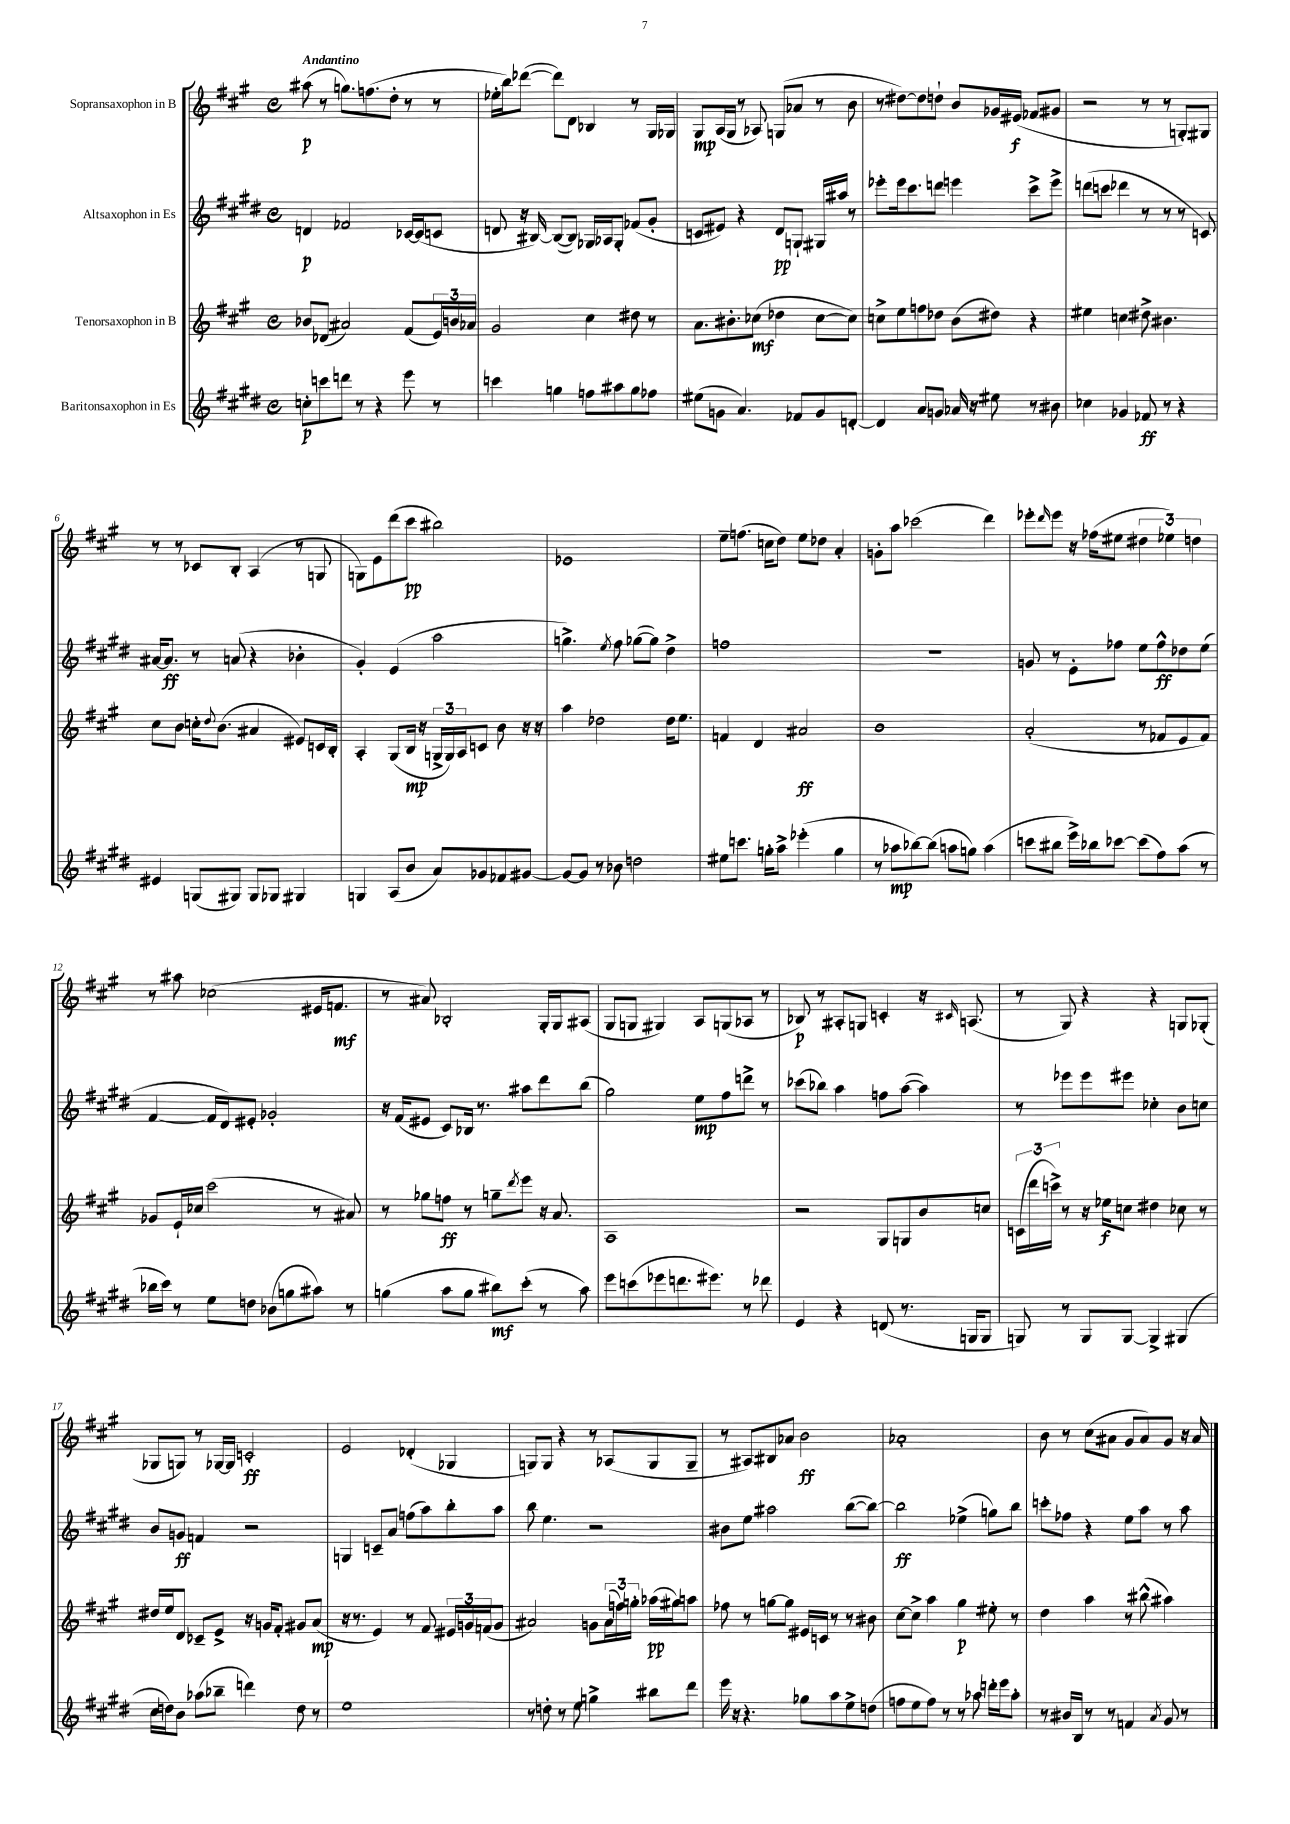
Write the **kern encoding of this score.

**kern	**kern	**kern	**kern
*staff4	*staff3	*staff2	*staff1
*clefG2	*clefG2	*clefG2	*clefG2
*k[f#c#g#d#]	*k[f#c#g#]	*k[f#c#g#d#]	*k[f#c#g#]
*M4/4	*M4/4	*M4/4	*M4/4
*met(c)	*met(c)	*met(c)	*met(c)
8cc'\L	8b-/L	4d/	(8aa#\
8ccc\	(8d-/J	.	8r
8ddd\J	2a#/)	2f-/	8.gg\L)
8r	.	.	.
.	.	.	(8.ff\
4r	.	.	.
.	.	.	8dd'\J
8eee\	(8f#/L	[16c-/LL	8r
.	.	(16c-/]J	.
8r	24e/L)	8c/J	8r
.	24b/	.	.
.	24a-/JJ	.	.
=	=	=	=
4ccc\	2g#/	8d/	16ee-'\LL
.	.	.	16bb\J)
.	.	16r	([8ddd-\J
.	.	[16B#/)	.
4gg\	.	(8B#/_L	8ddd-\]L)
.	.	8B#/]J)	8d\J
8ff\L	4cc#\	16G-/LL	4B-/
.	.	16A-/J	.
8aa#\	.	8G-'/J	.
8gg\	8dd#\	(8f-/L	8r
8ff-\J	8r	8g#'/J	16G#/LL
.	.	.	16G-/JJ
=	=	=	=
(8ee#\L	8.a\L	8c/L	8G#/L
8g\J	.	8e#/J)	(16A/L
.	8.b#'\	.	16G#/JJ
4.a/)	.	4r	8r
.	(8cc-\J	.	8A-/)
.	4dd-\	8d#/L	(8G/L
8f-/L	.	8G`/J	8a-/J
8g/	[8cc-\L	16G#/LL	8r
.	.	16aa#/JJ	.
[8d'/J	8cc-\]J)	8r	8b\
=	=	=	=
4d/]	8cc^\L	8eee-'\L	8r
.	8ee\	16eee-\k	[8dd#\L)
.	.	8.ccc#\	.
8a/L	8ff\	.	8dd#\]
8g/J	8dd-\J	8ddd\J	8dd`\J
16a-/	(8b\L	4eee\	8b/L
16r	.	.	.
8ee#\	8dd#\J)	.	16g-/L
.	.	.	(16e#/JJ
8r	4r	8ccc#^\L	8f-/L
8b#\	.	8eee^\J	8g#/J
=	=	=	=
4cc-\	4ee#\	(8ddd\L	2r
.	.	8ccc\J	.
4g-/	4cc\	4ddd-\	.
8f-/	8dd#^\	8r	8r
8r	4.b#\	8r	8r
4r	.	8r	8G'/L)
.	.	8c/)	8G#/J
=	=	=	=
4e#/	8cc#\L	[16a#/LK	8r
.	.	8.a#/]J	.
.	8b\J	.	8r
(8G/L	16cc'\LK	8r	8c-/L
.	8qqdd/	.	.
.	(8.b\J	.	.
8G#/J)	.	(8a/	8B'/J
8G#/L	4a#/	4r	(4A/
8G-/J	.	.	.
4G#/	8e#/L)	4b-'\	8r
.	16c/L	.	8G/
.	16B'/JJ	.	.
=	=	=	=
4G/	4A'/	4g#'/)	8G\L)
.	.	.	8e\
(8A/L	(8G#/L	(4e/	(8ddd\
8b/J	16B/Jk	.	8ccc#\J
.	16r	.	.
8a/L)	24G^/LL	2aa\	2bb#\)
.	24G/)	.	.
.	24A/J	.	.
8g-/	8c/J	.	.
8f-/	8b\	.	.
[8g#/J	16r	.	.
.	16r	.	.
=	=	=	=
8g#/_L	4aa\	4.gg^\)	1e-
8g#/]J	.	.	.
8r	2dd-\	.	.
.	.	8qee/	.
8b-\	.	8ff#\	.
2dd\	.	([8gg-\L	.
.	.	8gg-\]J)	.
.	16dd-\LK	4dd#^\	.
.	8.ee\J	.	.
=	=	=	=
8ee#\L	4f/	1ff	8ee~\L
8.ccc\J	.	.	(8.ff\J
.	4d/	.	.
16gg'\LK	.	.	16cc\LK
8aa^\J	.	.	8dd\J)
(4eee-'\	2a#/	.	8ee\L
.	.	.	8dd-\J
4gg\	.	.	4a'/
=	=	=	=
8r	1b	1r	8g'\L
8aa-\L	.	.	8aa\J
[8bb-\)	.	.	(2ccc-\
(8bb-\]J	.	.	.
8aa\L	.	.	.
8gg\J)	.	.	.
(4aa\	.	.	4ddd\)
=	=	=	=
8ccc\L	(2a'/	8g/	8eee-'\L
.	.	.	16qqddd/
8bb#\J	.	8r	8eee-\J
16eee^\LL)	.	8e'\L	16r
16bb-\J	.	.	(16ff-\LK
[8ccc-\J	.	8ff-\J	8ee#\J
(8ccc-\]L	8r	8ee\L	6dd#\
8ff#\)	8f-/L	8ff-^^\	.
.	.	.	6ee-\)
(8aa\J	8e/	8dd-\	.
.	.	.	6dd\
8r	8f-/J)	(8ee\J	.
=	=	=	=
16bb-\LL	8g-/L	[4f#/	8r
16ccc#\JJ)	.	.	.
8r	16e`/L	.	8aa#\
.	16cc-/JJ	.	.
8ee\L	(2ccc#\	16f#/]LL	(2cc-\
.	.	16d#/J)	.
8dd\J	.	8e#'/J	.
(8b-\L	.	2g-'/	.
8gg\	.	.	.
8aa#\J)	8r	.	16e#/LK
.	.	.	8.f/J
8r	8a#/)	.	.
=	=	=	=
(4gg\	8r	16r	8r
.	.	(16f#/LK	.
.	8gg-\L	8e#/J	8a#/)
8aa\L	8ff\J	8c#/L)	2B-'/
8gg\J	8r	16B-/Jk	.
.	.	8.r	.
8bb#\L)	8gg~\L	.	.
.	8qddd/	.	.
(8ccc#'\J	8eee\J	8aa#\L	.
8r	16r	8ddd#\	16G#'/LL
.	8.a/	.	16G#/J
8aa\)	.	(8bb\J	(8A#/J
=	=	=	=
8eee\L	1A	2gg#\)	8G#/L
(8ccc\	.	.	8G/J
8eee-\	.	.	4G#/)
8.ddd\	.	.	.
.	.	8ee\L	8A/L
8.eee#\J)	.	.	.
.	.	8ff#\	(8G/
8r	.	8ddd^\J	8A-/J
8ddd-\	.	8r	8r
=	=	=	=
4e/	2r	(8ccc-\L	8B-/)
.	.	8bb-\J)	8r
4r	.	4aa\	8A#'/L
.	.	.	8G/J
(8d/	8G#/L	8ff\L	4c'/
8.r	8G/	([8aa\J	.
.	8b/	4aa\])	16r
.	.	.	16qqc#/
16G/LK	.	.	(8.A/
8G/J	8cc/J	.	.
=	=	=	=
8G/)	(24c\LL	8r	8r
.	24ddd\	.	.
.	24ccc^\JJ)	.	.
8r	8r	8eee-\L	8G#/)
8G/L	16r	8eee-\	4r
.	16ee-\LK	.	.
[8G/J	8cc\J	8eee#\J	.
4G^/]	4dd#\	4cc-'\	4r
(4G#/	8cc-\	8b\L	8G/L
.	8r	8cc\J	(8G-'/J
=	=	=	=
16cc#\LL	16dd#/LL	8b/L	8G-/L
16dd\J)	16ee/J	.	.
8b\J	8d/J	8g/J	8G/J)
(8aa-\L	8c-~/L	4f/	8r
8bb-~\J	8e^/J	.	[16G-/LL
.	.	.	16G-/]JJ
4ddd\)	16r	2r	2c'/
.	16g/LK	.	.
.	8f#'/J	.	.
8dd\	8g#/L	.	.
8r	(8a/J	.	.
=	=	=	=
1ee	16r	4G/	2e/
.	8.r	.	.
.	4e/)	8c~/L	.
.	.	8a/J	.
.	8r	(8ff\L	(4d-'/
.	8f#/	8aa\)	.
.	24e#/LL	8bb'\	4G-/
.	24g/	.	.
.	(24f/J	.	.
.	8g/J	8aa\J	.
=	=	=	=
8r	2a#/)	8bb\	8G/L)
8dd'\	.	4.ee\	8G/J
8r	.	.	4r
8ee\	.	.	.
4gg^\	8g\L	2r	8r
.	(24a#\L	.	(8A-/L
.	24ff\)	.	.
.	24gg'\JJ	.	.
8bb#\L	(16aa-\LL	.	8G/
.	16gg#\J)	.	.
8ddd#\J	8aa\J	.	8G~/J
=	=	=	=
16eee\	8ff-\	8b#\L	8r
16r	.	.	.
4.r	8r	8ee\J	8A#/L)
.	[8gg\L	2aa#\	8B#/
.	8gg\]J	.	8a-/J
8gg-\L	16e#/LL	.	2b\
.	16c/JJ	.	.
8aa\	8r	.	.
8ee^\	8r	([8bb\L	.
(8dd\J	8b#\	8bb\_J)	.
=	=	=	=
8ff\L	[8cc#\L	2bb\]	1a-'
8ee\	8cc#^\]J	.	.
8ff\J)	4aa\	.	.
8r	.	.	.
8r	4gg#\	(4ee-^\	.
8aa-\	.	.	.
16ddd'\LL	8ee#'\	8gg\L)	.
16eee\J	.	.	.
8aa-'\J	8r	8bb\J	.
=	=	=	=
8r	4dd\	8ccc'\L	8b\
16b#/LL	.	8ff-\J	8r
16B/JJ	.	.	.
8r	4aa\	4r	(8cc#\L
8r	.	.	8a#\J
4f/	8r	8ee\L	8g#/L
.	(8bb#^^\	8aa\J	8a#/)
8qa/	.	.	.
8g#/	4aa#\)	8r	8g#/J
8r	.	8aa\	16r
.	.	.	16a#/
==	==	==	==
*-	*-	*-	*-
